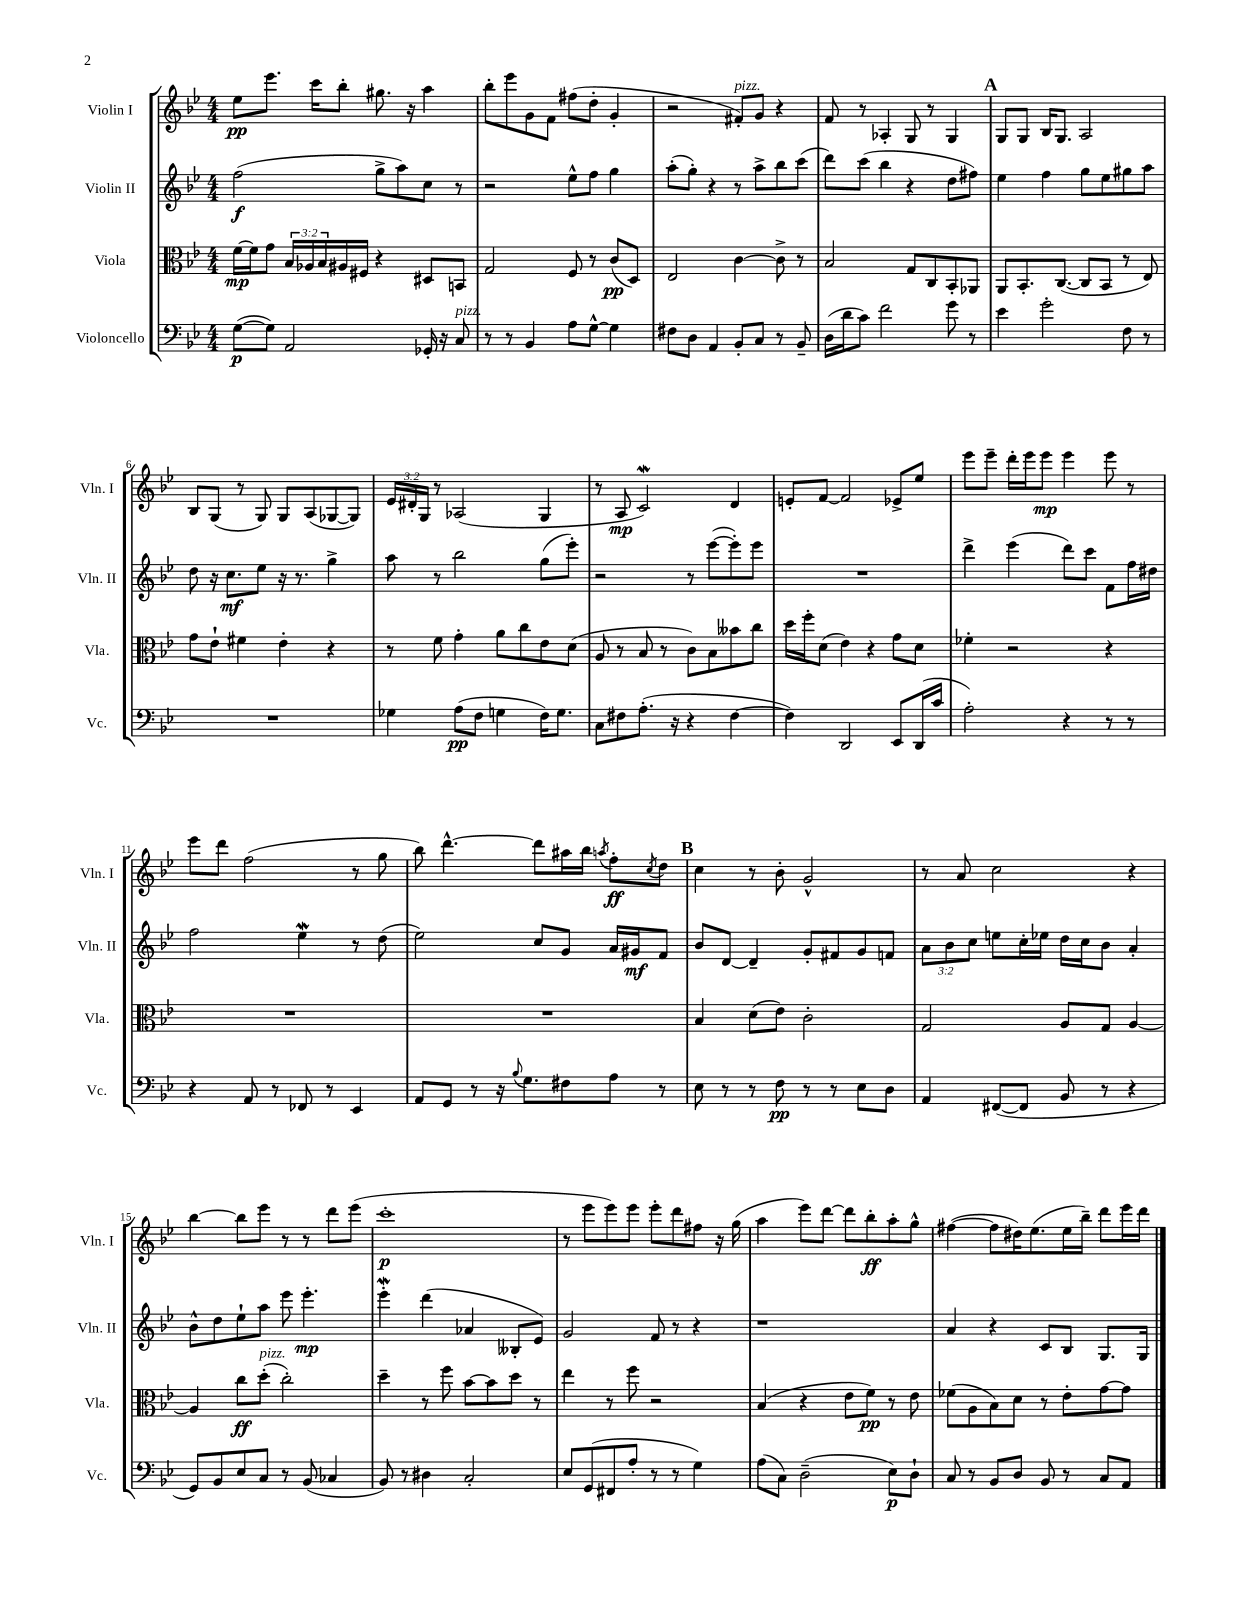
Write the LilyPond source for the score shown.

<<
\new StaffGroup <<
\new Staff = "s0" \with { instrumentName = "Violin I" shortInstrumentName = "Vln. I" } {
    \clef treble \key bes \major \numericTimeSignature \time 4/4 \override Staff.TupletNumber.text = #tuplet-number::calc-fraction-text
    ees''8\pp ees'''8. c'''16 bes''8-. gis''8. r16 a''4 |
    bes''8-. ees'''8 g'8 f'8 fis''8( d''8-. g'4-. |
    r2 fis'8-.^\markup { \italic "pizz." }) g'8 r4 |
    f'8 r8 aes4-. g8 r8 g4 |
    \mark \markup { \bold "A" } g8 g8 bes16 g8. a2 |
    bes8 g8( r8 g8) g8 a8( ges8~ ges8) |
    \tuplet 3/2 { ees'16 dis'16-. g16 } r8 aes2( g4 |
    r8 a8\mp c'2\mordent) d'4 |
    e'8-. f'8~ f'2 ees'8-> ees''8 |
    ees'''8 ees'''8-- d'''16-. ees'''16 ees'''8\mp ees'''4 ees'''8 r8 |
    ees'''8 d'''8 f''2( r8 g''8 |
    bes''8) d'''4.~-^ d'''8 ais''16 bes''16 \acciaccatura { a''8 } f''8-.\ff \acciaccatura { c''8 } d''8 |
    \mark \markup { \bold "B" } c''4 r8 bes'8-. g'2-^ |
    r8 a'8 c''2 r4 |
    bes''4~ bes''8 ees'''8 r8 r8 d'''8 ees'''8( |
    c'''1-.\p |
    r8 ees'''8 ees'''8) ees'''8 ees'''8-. d'''8 fis''8 r16 g''16( |
    a''4 ees'''8) d'''8~ d'''8 bes''8-.\ff a''8-. g''8-^ |
    fis''4~( fis''8 dis''16) ees''8.( ees''16 bes''16--) d'''8 ees'''16 d'''16 \bar "|." |
}
\new Staff = "s1" \with { instrumentName = "Violin II" shortInstrumentName = "Vln. II" } {
    \clef treble \key bes \major \numericTimeSignature \time 4/4 \override Staff.TupletNumber.text = #tuplet-number::calc-fraction-text
    f''2\f( g''8-> a''8) c''8 r8 |
    r2 ees''8-^ f''8 g''4 |
    a''8-.( g''8-.) r4 r8 a''8-> bes''8 c'''8( |
    d'''8) c'''8( bes''4 r4 d''8 fis''8) |
    \mark \markup { \bold "A" } ees''4 f''4 g''8 ees''8 gis''8 a''8 |
    d''8 r16 c''8.\mf ees''8 r16 r8. g''4-> |
    a''8 r8 bes''2 g''8( ees'''8-.) |
    r2 r8 ees'''8~( ees'''8-.) ees'''8 |
    R1 |
    d'''4-> ees'''4( d'''8) c'''8 f'8 f''16 dis''16 |
    f''2 ees''4\mordent r8 d''8( |
    ees''2) c''8 g'8 a'16 gis'16\mf f'8 |
    \mark \markup { \bold "B" } bes'8 d'8~ d'4-- g'8-. fis'8 g'8 f'8 |
    \tuplet 3/2 { a'8 bes'8 c''8 } e''8 c''16-. ees''16 d''16 c''16 bes'8 a'4-. |
    bes'8-^ d''8 ees''8-! a''8 ees'''8 ees'''4.-.\mp |
    ees'''4-.\mordent d'''4( aes'4 beses8-. ees'8) |
    g'2 f'8 r8 r4 |
    r1 |
    a'4 r4 c'8 bes8 g8. g16 \bar "|." |
}
\new Staff = "s2" \with { instrumentName = "Viola" shortInstrumentName = "Vla." } {
    \clef alto \key bes \major \numericTimeSignature \time 4/4 \override Staff.TupletNumber.text = #tuplet-number::calc-fraction-text
    f'16~\mp f'16 g'8 \tuplet 3/2 { bes16 aes16 bes16 } ais16 fis16 r4 dis8 b,8 |
    g2 f8 r8 c'8\pp( d8) |
    ees2 c'4~ c'8-> r8 |
    bes2 g8 c8 bes,8-. aes,8 |
    \mark \markup { \bold "A" } a,8 bes,8.-. c8.~( c8 bes,8 r8 ees8) |
    g'8 ees'8-! fis'4 ees'4-. r4 |
    r8 f'8 g'4-. a'8 c''8 ees'8 d'8( |
    a8 r8 bes8 r8 c'8) bes8 beses'8 c''8 |
    d''16 f''16-. d'8( ees'4) r4 g'8 d'8 |
    fes'4-. r2 r4 |
    R1 |
    R1 |
    \mark \markup { \bold "B" } bes4 d'8( ees'8) c'2-. |
    g2 a8 g8 a4~ |
    a4 c''8\ff d''8-.^\markup { \italic "pizz." }( c''2-.) |
    d''4-- r8 f''8 bes'8~ bes'8 d''8 r8 |
    ees''4 r8 f''8 r2 |
    bes4( r4 ees'8 f'8\pp) r8 ees'8 |
    fes'8( a8 bes8) d'8 r8 ees'8-. g'8~ g'8 \bar "|." |
}
\new Staff = "s3" \with { instrumentName = "Violoncello" shortInstrumentName = "Vc." } {
    \clef bass \key bes \major \numericTimeSignature \time 4/4
    g8~\p( g8) a,2 ges,16-. r16 c8^\markup { \italic "pizz." } |
    r8 r8 bes,4 a8 g8~-^ g4 |
    fis8 d8 a,4 bes,8-. c8 r8 bes,8-- |
    d16( d'16 c'8) f'2 g'8 r8 |
    \mark \markup { \bold "A" } ees'4 g'2-. f8 r8 |
    R1 |
    ges4 a8\pp( f8 g4 f16) g8. |
    c8 fis8 a8.-.( r16 r4 fis4~ |
    fis4) d,2 ees,8 d,16( c'16 |
    a2-.) r4 r8 r8 |
    r4 a,8 r8 fes,8 r8 ees,4 |
    a,8 g,8 r8 r16 \appoggiatura { bes8 } g8. fis8 a8 r8 |
    \mark \markup { \bold "B" } ees8 r8 r8 f8\pp r8 r8 ees8 d8 |
    a,4 fis,8~( fis,8 bes,8 r8 r4 |
    g,8) bes,8 ees8 c8 r8 bes,8( ces4 |
    bes,8) r8 dis4 c2-. |
    ees8 g,8( fis,8 a8-. r8 r8 g4) |
    a8( c8) d2--( ees8\p) d8-! |
    c8 r8 bes,8 d8 bes,8 r8 c8 a,8 \bar "|." |
}
>>
>>
